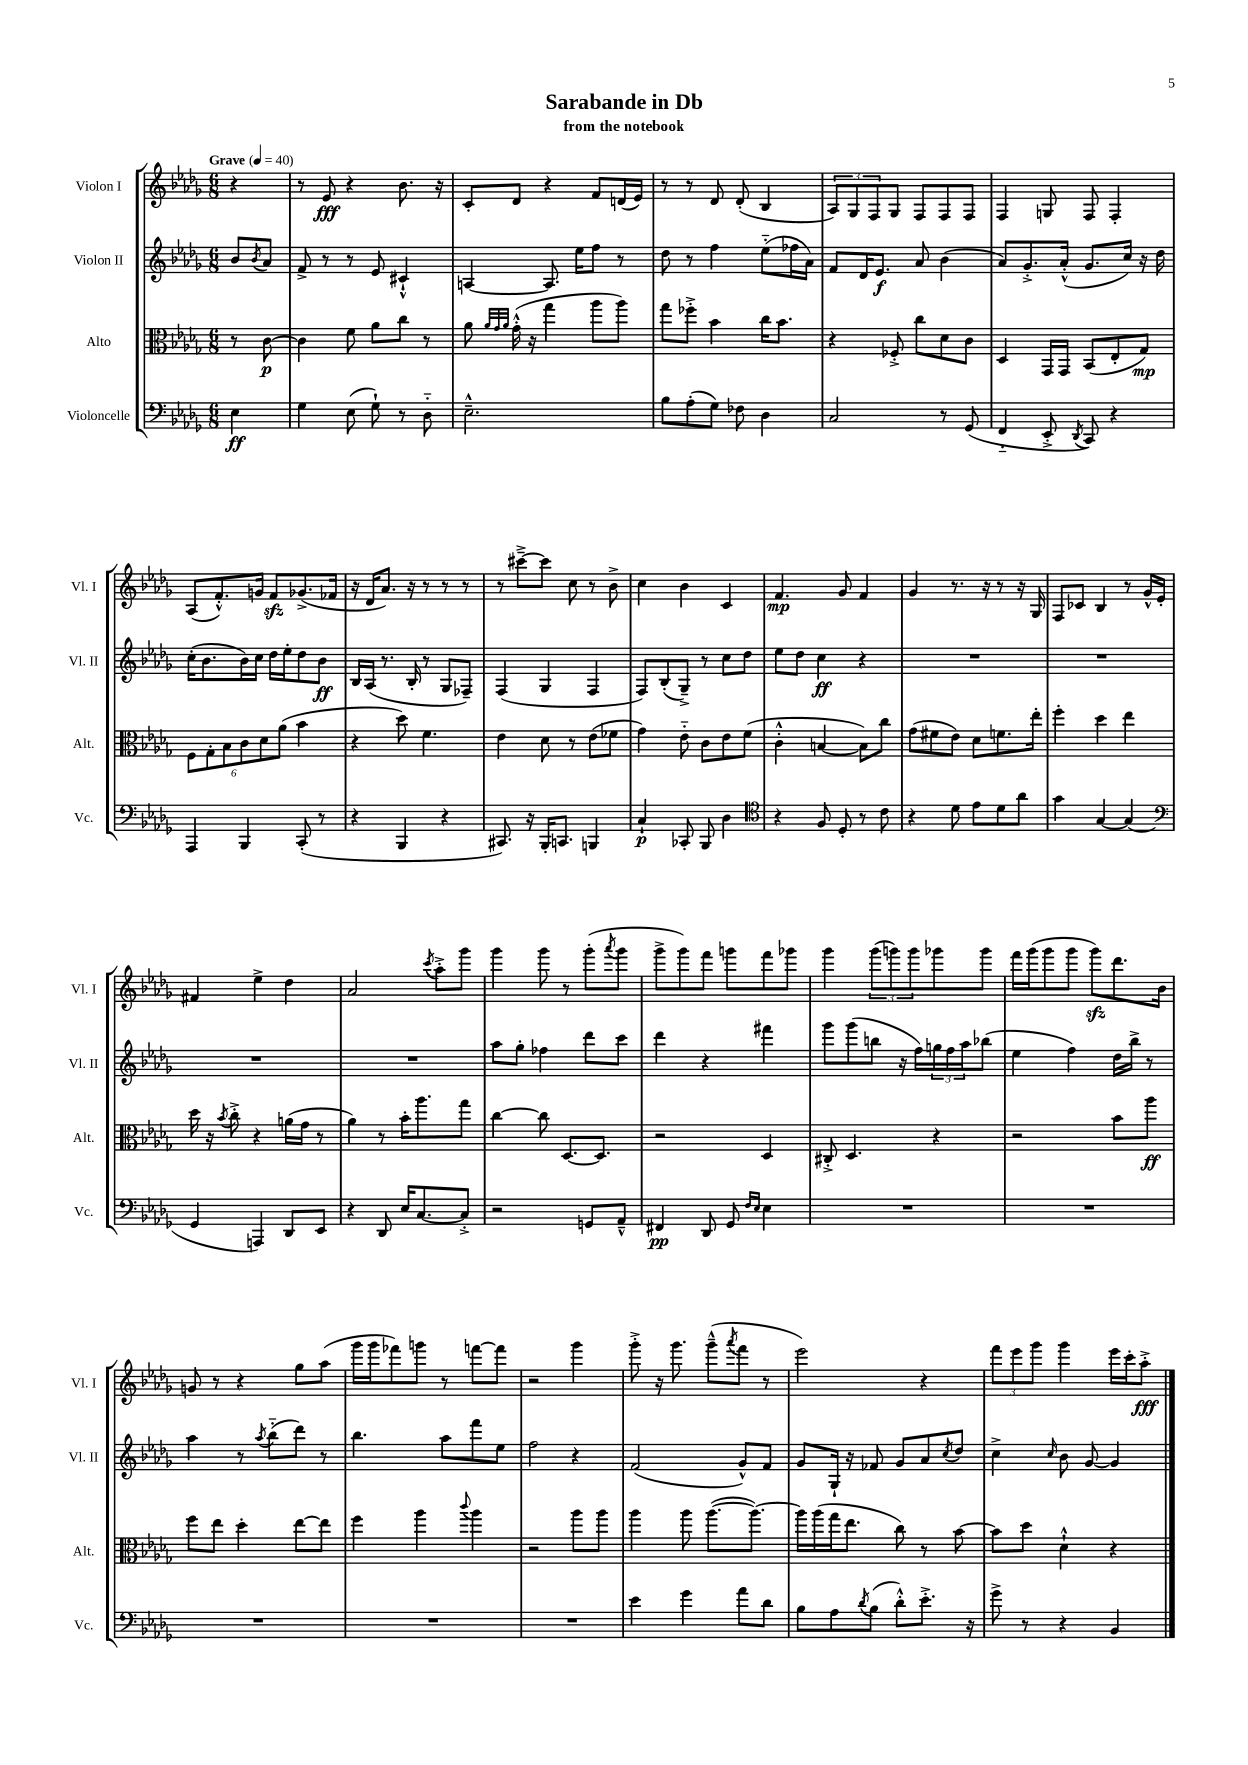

**kern	**kern	**kern	**kern
*staff4	*staff3	*staff2	*staff1
*clefF4	*clefC3	*clefG2	*clefG2
*k[b-e-a-d-g-]	*k[b-e-a-d-g-]	*k[b-e-a-d-g-]	*k[b-e-a-d-g-]
*M6/8	*M6/8	*M6/8	*M6/8
*MM40	*MM40	*MM40	*MM40
4E-	8r	8b-	4r
.	.	8qb-	.
.	[8c	8a-	.
=	=	=	=
4G-	4c]	8f^	8r
.	.	8r	8e-
(8E-	8f	8r	4r
8G-`)	8a-	8e-	.
8r	8cc	4c#`^^	8.b-
8D-'~	8r	.	.
.	.	.	16r
=	=	=	=
2.E-~^^	8a-	[4A	8c'
.	32qqa-	.	.
.	32qqg-	.	.
.	32qqa-	.	.
.	(16g-'^^	.	8d-
.	16r	.	.
.	4gg-	8.A]	4r
.	.	16ee-	.
.	8aa-	8ff	8f
.	8aa-)	8r	(16d
.	.	.	16e-)
=	=	=	=
8B-	8gg-	8dd-	8r
(8A-'	8ff-'^	8r	8r
8G-)	4b-	4ff	8d-
8F-	.	.	(8d-'
4D-	16cc	(8ee-'~	4B-
.	8.b-	.	.
.	.	16ff-	.
.	.	16a-)	.
=	=	=	=
2C	4r	8f	12A-)
.	.	.	12G-
.	.	16d-	.
.	.	.	12F
.	.	8.e-	.
.	8F-'^	.	8G-
.	8cc	8a-	8F
8r	8d-	(4b-	8F
(8GG-	8c	.	8F
=	=	=	=
4FF'~	4D-	8a-)	4F
.	.	8.g-'^	.
8EE-'^	16GG-	.	8G
.	16GG-	(16a-'^^	.
8qDD-	.	.	.
8CC)	(8BB-	8.g-	8F
4r	8E-'	.	4F'
.	.	16cc)	.
.	8G-)	16r	.
.	.	16dd-	.
=	=	=	=
4AAA-	12F	(16cc'	(8A-
.	.	8.b-	.
.	12G-'	.	.
.	.	.	8.f'^^)
.	12B-	.	.
4BBB-	12c	16b-)	.
.	.	16cc	16g
.	12d-	.	.
.	.	16dd-	8f
.	(12a-	.	.
.	.	16ee-'	.
(8CC'	4b-	8dd-	(8.g-^
8r	.	8b-	.
.	.	.	16f-
=	=	=	=
4r	4r	16B-	16r
.	.	(16A-	16d-
.	.	8.r	8.a-)
4BBB-	8dd-)	.	.
.	.	16B-'	16r
.	4.f	8r	8r
4r	.	8G-	8r
.	.	8F-~)	8r
=	=	=	=
8.CC#)	4e-	(4F	8r
.	.	.	[8ccc#~^
16r	.	.	.
16BBB-'	8d-	4G-	8ccc#]
8.CC	.	.	.
.	8r	.	8cc
4BBB	(8e-	4F	8r
.	8f-	.	8b-^
=	=	=	=
4C`	4g-)	8F)	4cc
.	.	(8B-'	.
8CC-'	8e-'~	8G-~^)	4b-
8BBB-	8c	8r	.
4D-	8e-	8cc	4c
.	(8f	8dd-	.
=	=	=	=
*clefC4	*	*	*
4r	4c'^^	8ee-	4.f
.	.	8dd-	.
8F	[4B	4cc	.
8D-'	.	.	8g-
8r	8B])	4r	4f
8c	8cc	.	.
=	=	=	=
4r	(8g-	2.r	4g-
.	8f#	.	.
8d-	8e-)	.	8.r
8e-	8d-	.	.
.	.	.	16r
8d-	8.f	.	8r
8a-	.	.	16r
.	16ee-'	.	16G-
=	=	=	=
4g-	4ff'	2.r	8F
.	.	.	8c-
[4G-	4dd-	.	4B-
(4G-]	4ee-	.	8r
.	.	.	16g-^^
.	.	.	16e-'
=	=	=	=
*clefF4	*	*	*
4GG-	16dd-	2.r	4f#
.	16r	.	.
.	8qb-	.	.
.	8cc'^	.	.
4AAA)	4r	.	4ee-^
8DD-	(16a	.	4dd-
.	16g-	.	.
8EE-	8r	.	.
=	=	=	=
4r	4a-)	2.r	2a-
8DD-	8r	.	.
16E-	16b-'	.	.
[8.C	8.aa-	.	.
.	.	.	8qccc
.	.	.	8aa-'^
8C'^]	8gg-	.	8ggg-
=	=	=	=
2r	[4cc	8aa-	4ggg-
.	.	8gg-'	.
.	8cc]	4ff-	8ggg-
.	[8.D-	.	8r
8GG	.	8ddd-	(8ggg-'
.	8.D-]	.	.
.	.	.	8qaaa-
8AA-~^^	.	8ccc	8ggg-
=	=	=	=
4FF#	2r	4ddd-	8ggg-^
.	.	.	8ggg-)
8DD-	.	4r	8fff
8GG-	.	.	8ggg
16qqF	.	.	.
16qqE-	.	.	.
4E-	4D-	4fff#	8fff
.	.	.	8ggg-
=	=	=	=
2.r	8C#'^	8ggg-	4ggg-
.	4.D-	(8ggg-	.
.	.	8bb	(12ggg-
.	.	.	12ggg)
.	.	16r	.
.	.	.	12ggg
.	.	16ff)	.
.	4r	24gg	8ggg-
.	.	24ff	.
.	.	24aa-	.
.	.	(8bb-	8ggg-
=	=	=	=
2.r	2r	4ee-	16fff
.	.	.	(16ggg-
.	.	.	8ggg-
.	.	4ff)	8ggg-
.	.	.	8ggg-)
.	8b-	16dd-	8.ddd-
.	.	16bb-^	.
.	8aa-	8r	.
.	.	.	16b-
=	=	=	=
2.r	8ff	4aa-	8g
.	8ee-	.	8r
.	4dd-'	8r	4r
.	.	8qaa-	.
.	.	(8bb-'~	.
.	[8ee-	8ddd-)	8gg-
.	8ee-]	8r	(8aa-
=	=	=	=
2.r	4ff	4.bb-	16ggg-
.	.	.	16ggg-
.	.	.	8fff-)
.	4aa-	.	8ggg
.	.	8aa-	8r
.	8qqccc	.	.
.	4aa-	8fff	[8fff
.	.	8ee-	8fff]
=	=	=	=
2.r	2r	2ff	2r
.	8aa-	4r	4ggg-
.	8aa-	.	.
=	=	=	=
4e-	4aa-	(2f	8ggg-'^
.	.	.	16r
.	.	.	8.ggg-
4g-	8aa-	.	.
.	([8.aa-	.	(8ggg-~^^
.	.	.	8qaaa-
8a-	.	8g-^^)	8fff
.	8.aa-_)	.	.
8d-	.	8f	8r
=	=	=	=
8B-	16aa-]	8g-	2eee-)
.	(16aa-	.	.
8A-	16gg-	16G-`	.
.	8.ee-	16r	.
8qd-	.	.	.
(8B-	.	8f-	.
8d-'^^)	8cc)	8g-	.
8.e-'^	8r	8a-	4r
.	.	8qcc	.
.	[8b-	8dd-	.
16r	.	.	.
=	=	=	=
8g-^	8b-]	4cc^	12fff
.	.	.	12eee-
8r	8dd-	.	.
.	.	.	12ggg-
.	.	16qqcc	.
4r	4d-`^^	8b-	4ggg-
.	.	[8g-	.
4BB-	4r	4g-]	16eee-
.	.	.	16ccc'
.	.	.	8aa-'^
==	==	==	==
*-	*-	*-	*-
